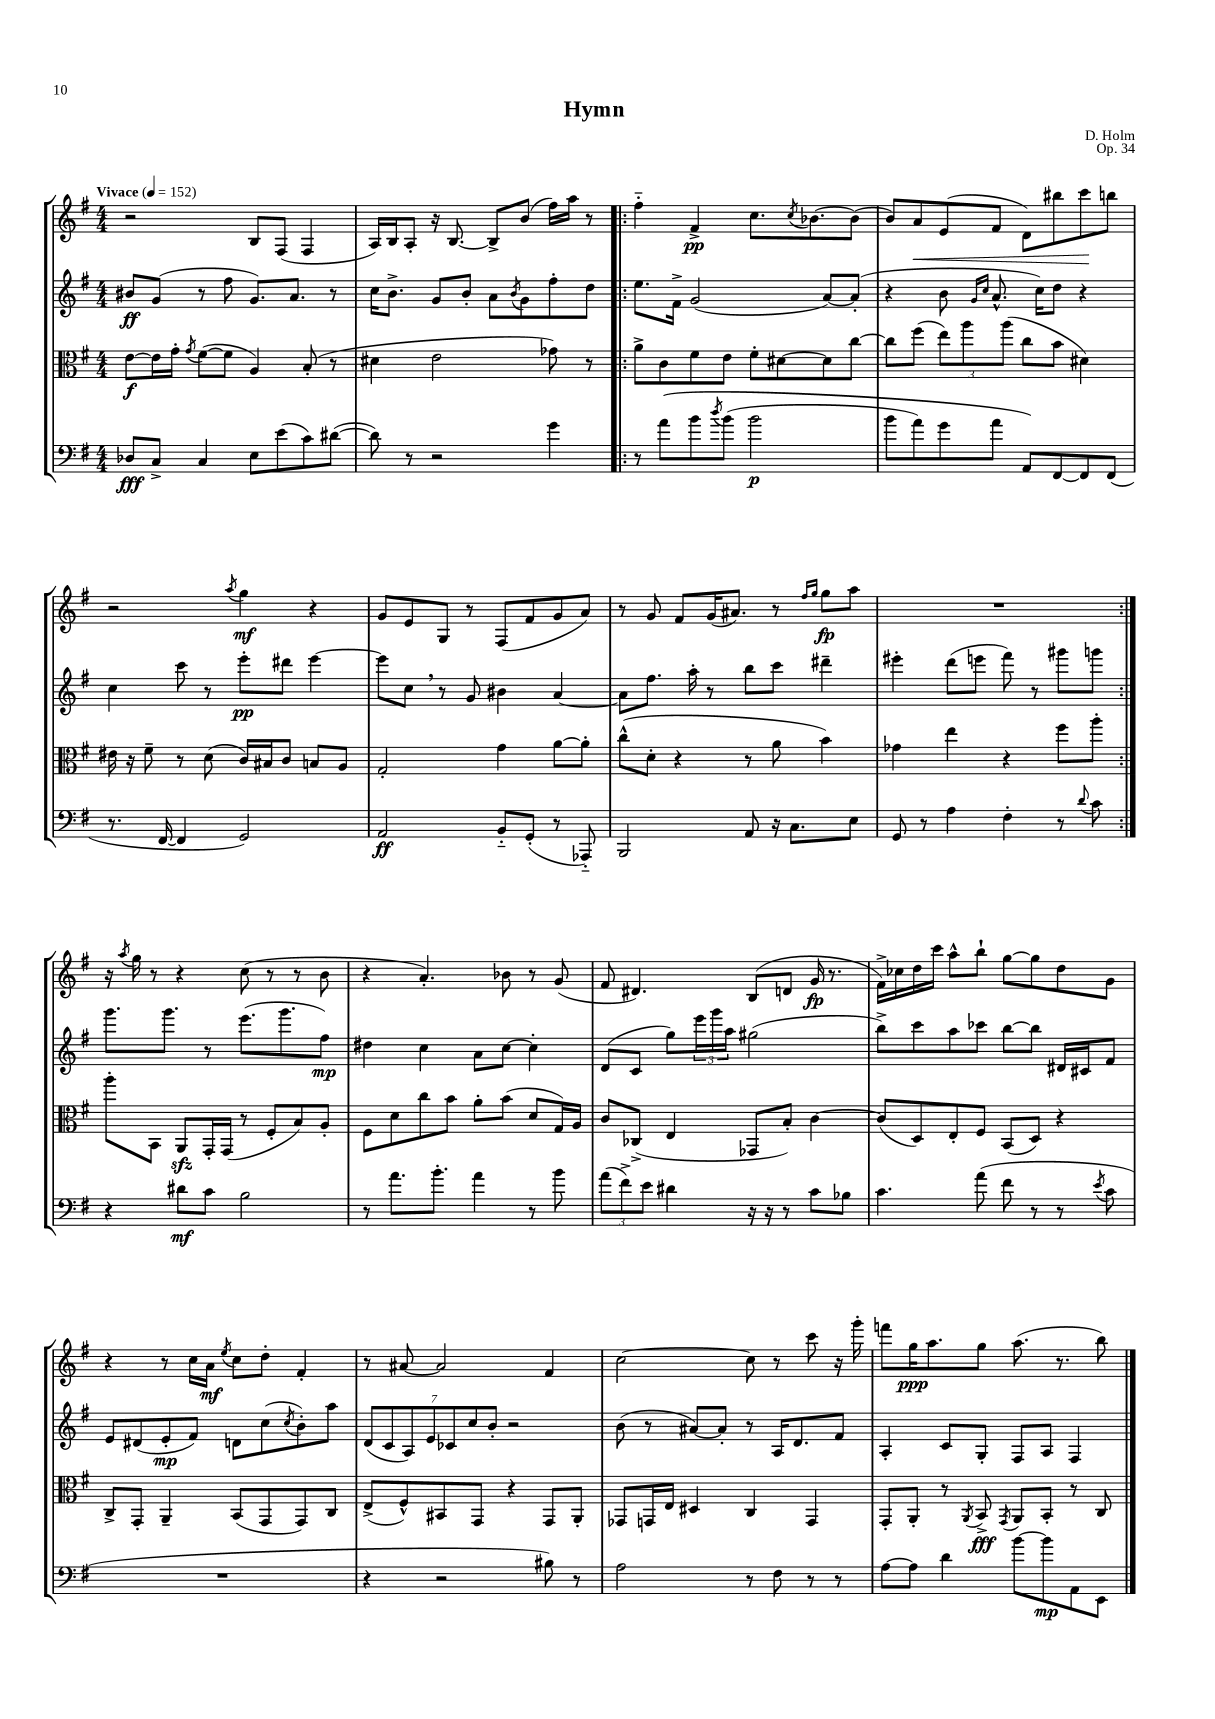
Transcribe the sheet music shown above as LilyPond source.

\header { title = "Hymn" composer = "D. Holm" opus = "Op. 34" }
<<
\new StaffGroup <<
\new Staff = "s0" {
    \clef treble \key g \major \numericTimeSignature \time 4/4 \tempo "Vivace" 4 = 152
    r2 b8 fis8( fis4 |
    a16) b16 a8-. r16 b8.~ b8-> b'8( fis''16) a''16 r8 |
    \repeat volta 2 { fis''4-_ fis'4->\pp c''8. \acciaccatura { c''8 } bes'8.~ bes'8( |
    b'8) a'8\< e'8( fis'8 d'8) bis''8 c'''8\! b''8 |
    r2 \acciaccatura { a''8 } g''4\mf r4 |
    g'8 e'8 g8 r8 fis8( fis'8 g'8 a'8) |
    r8 g'8 fis'8 g'16( ais'8.) r8 \grace { fis''16 g''16 } g''8\fp a''8 |
    R1 | }
    r16 \acciaccatura { a''8 } g''16 r8 r4 c''8( r8 r8 b'8 |
    r4 a'4.-.) bes'8 r8 g'8( |
    fis'8 dis'4.) b8( d'8 g'16\fp r8. |
    fis'16->) ces''16 d''16 c'''16 a''8-^ b''8-! g''8~ g''8 d''8 g'8 |
    r4 r8 c''16 a'16\mf \acciaccatura { e''8 } c''8 d''8-. fis'4-. |
    r8 ais'8~ ais'2 fis'4 |
    c''2~ c''8 r8 c'''8 r16 g'''16-. |
    f'''8 g''16\ppp a''8. g''8 a''8.( r8. b''8) \bar "|." |
}
\new Staff = "s1" {
    \clef treble \key g \major \numericTimeSignature \time 4/4
    bis'8\ff g'8( r8 fis''8 g'8.) a'8. r8 |
    c''16 b'8.-> g'8 b'8-. a'8 \acciaccatura { b'8 } g'8 fis''8-. d''8 |
    \repeat volta 2 { e''8. fis'16-> g'2( a'8~) a'8-.( |
    r4 b'8 \grace { g'16 c''16 } a'8.-^ c''16) d''8 r4 |
    c''4 c'''8 r8 e'''8-.\pp dis'''8 e'''4~ |
    e'''8 c''8 \breathe r8 g'8 bis'4 a'4~ |
    a'8 fis''8. a''16-. r8 b''8 c'''8 dis'''4-- |
    eis'''4-. d'''8( e'''8 fis'''8) r8 gis'''8 g'''8 | }
    g'''8. g'''8. r8 e'''8.( g'''8. fis''8\mp) |
    dis''4 c''4 a'8 c''8~ c''4-. |
    d'8( c'8 g''8) \tuplet 3/2 { e'''16 g'''16 a''16 } gis''2( |
    b''8->) c'''8 a''8 ces'''8 b''8~ b''8 dis'16 cis'16 fis'8 |
    e'8 dis'8( e'8-.\mp fis'8) d'8 c''8( \acciaccatura { c''8 } b'8-.) a''8 |
    \tuplet 7/4 { d'8( c'8 a8) e'8 ces'8 c''8 b'8-. } r2 |
    b'8( r8 ais'8~) ais'8-. r8 a16 d'8. fis'8 |
    a4-. c'8 g8-. fis8 a8 fis4 \bar "|." |
}
\new Staff = "s2" {
    \clef alto \key g \major \numericTimeSignature \time 4/4
    e'8~\f e'16 g'16-. \acciaccatura { g'8 } fis'8~( fis'8 a4) b8-.( r8 |
    dis'4 e'2 ges'8) r8 |
    \repeat volta 2 { a'8-> c'8 fis'8 e'8 fis'8-. dis'8~ dis'8 c''8~ |
    c''8 fis''8( \tuplet 3/2 { e''8) a''8 a''8( } c''8 b'8 dis'4) |
    eis'16 r16 fis'8-- r8 d'8( c'16) bis16 c'8 b8 a8 |
    g2-. g'4 a'8~ a'8-. |
    c''8-^( d'8-. r4 r8 a'8 b'4) |
    ges'4 e''4 r4 fis''8 a''8-. | }
    a''8-. b,8 a,8\sfz g,16-. g,16( r8 fis8-. b8) a8-. |
    fis8 d'8 c''8 b'8 a'8-. b'8( d'8 g16) a16 |
    c'8 ces8->( e4 ges,8 b8-.) c'4~ |
    c'8( d8) e8-. fis8 b,8( d8) r4 |
    c8-> g,8-. a,4-- b,8( g,8 g,8) c8 |
    e8->( fis8-^) bis,8 g,8 r4 g,8 a,8-. |
    ges,8 g,16 e16 dis4 c4 g,4 |
    g,8-. a,8-. r8 \acciaccatura { a,8 } b,8->\fff \acciaccatura { g,8 } a,8 b,8-. r8 c8 \bar "|." |
}
\new Staff = "s3" {
    \clef bass \key g \major \numericTimeSignature \time 4/4
    des8\fff c8-> c4 e8 e'8( c'8) dis'8~( |
    dis'8) r8 r2 g'4 |
    \repeat volta 2 { r8 a'8\( b'8 \acciaccatura { d''8 } b'8( b'2\p |
    b'8 a'8) g'8 a'8 a,8\) fis,8~ fis,8 fis,8( |
    r8. fis,16~ fis,4 g,2) |
    a,2\ff b,8-_ g,8-.( r8 aes,,8-_) |
    b,,2 a,8 r16 c8. e8 |
    g,8 r8 a4 fis4-. r8 \appoggiatura { d'8 } c'8 | }
    r4 dis'8\mf c'8 b2 |
    r8 a'8. b'8.-. a'4 r8 b'8 |
    \tuplet 3/2 { a'8( fis'8->) e'8 } dis'4 r16 r16 r8 c'8 bes8 |
    c'4. a'8( fis'8 r8 r8 \acciaccatura { e'8 } c'8 |
    R1 |
    r4 r2 bis8) r8 |
    a2 r8 fis8 r8 r8 |
    a8~ a8 d'4 b'8~ b'8\mp a,8 e,8 \bar "|." |
}
>>
>>
\layout { \context { \Score \remove "Bar_number_engraver" } }
